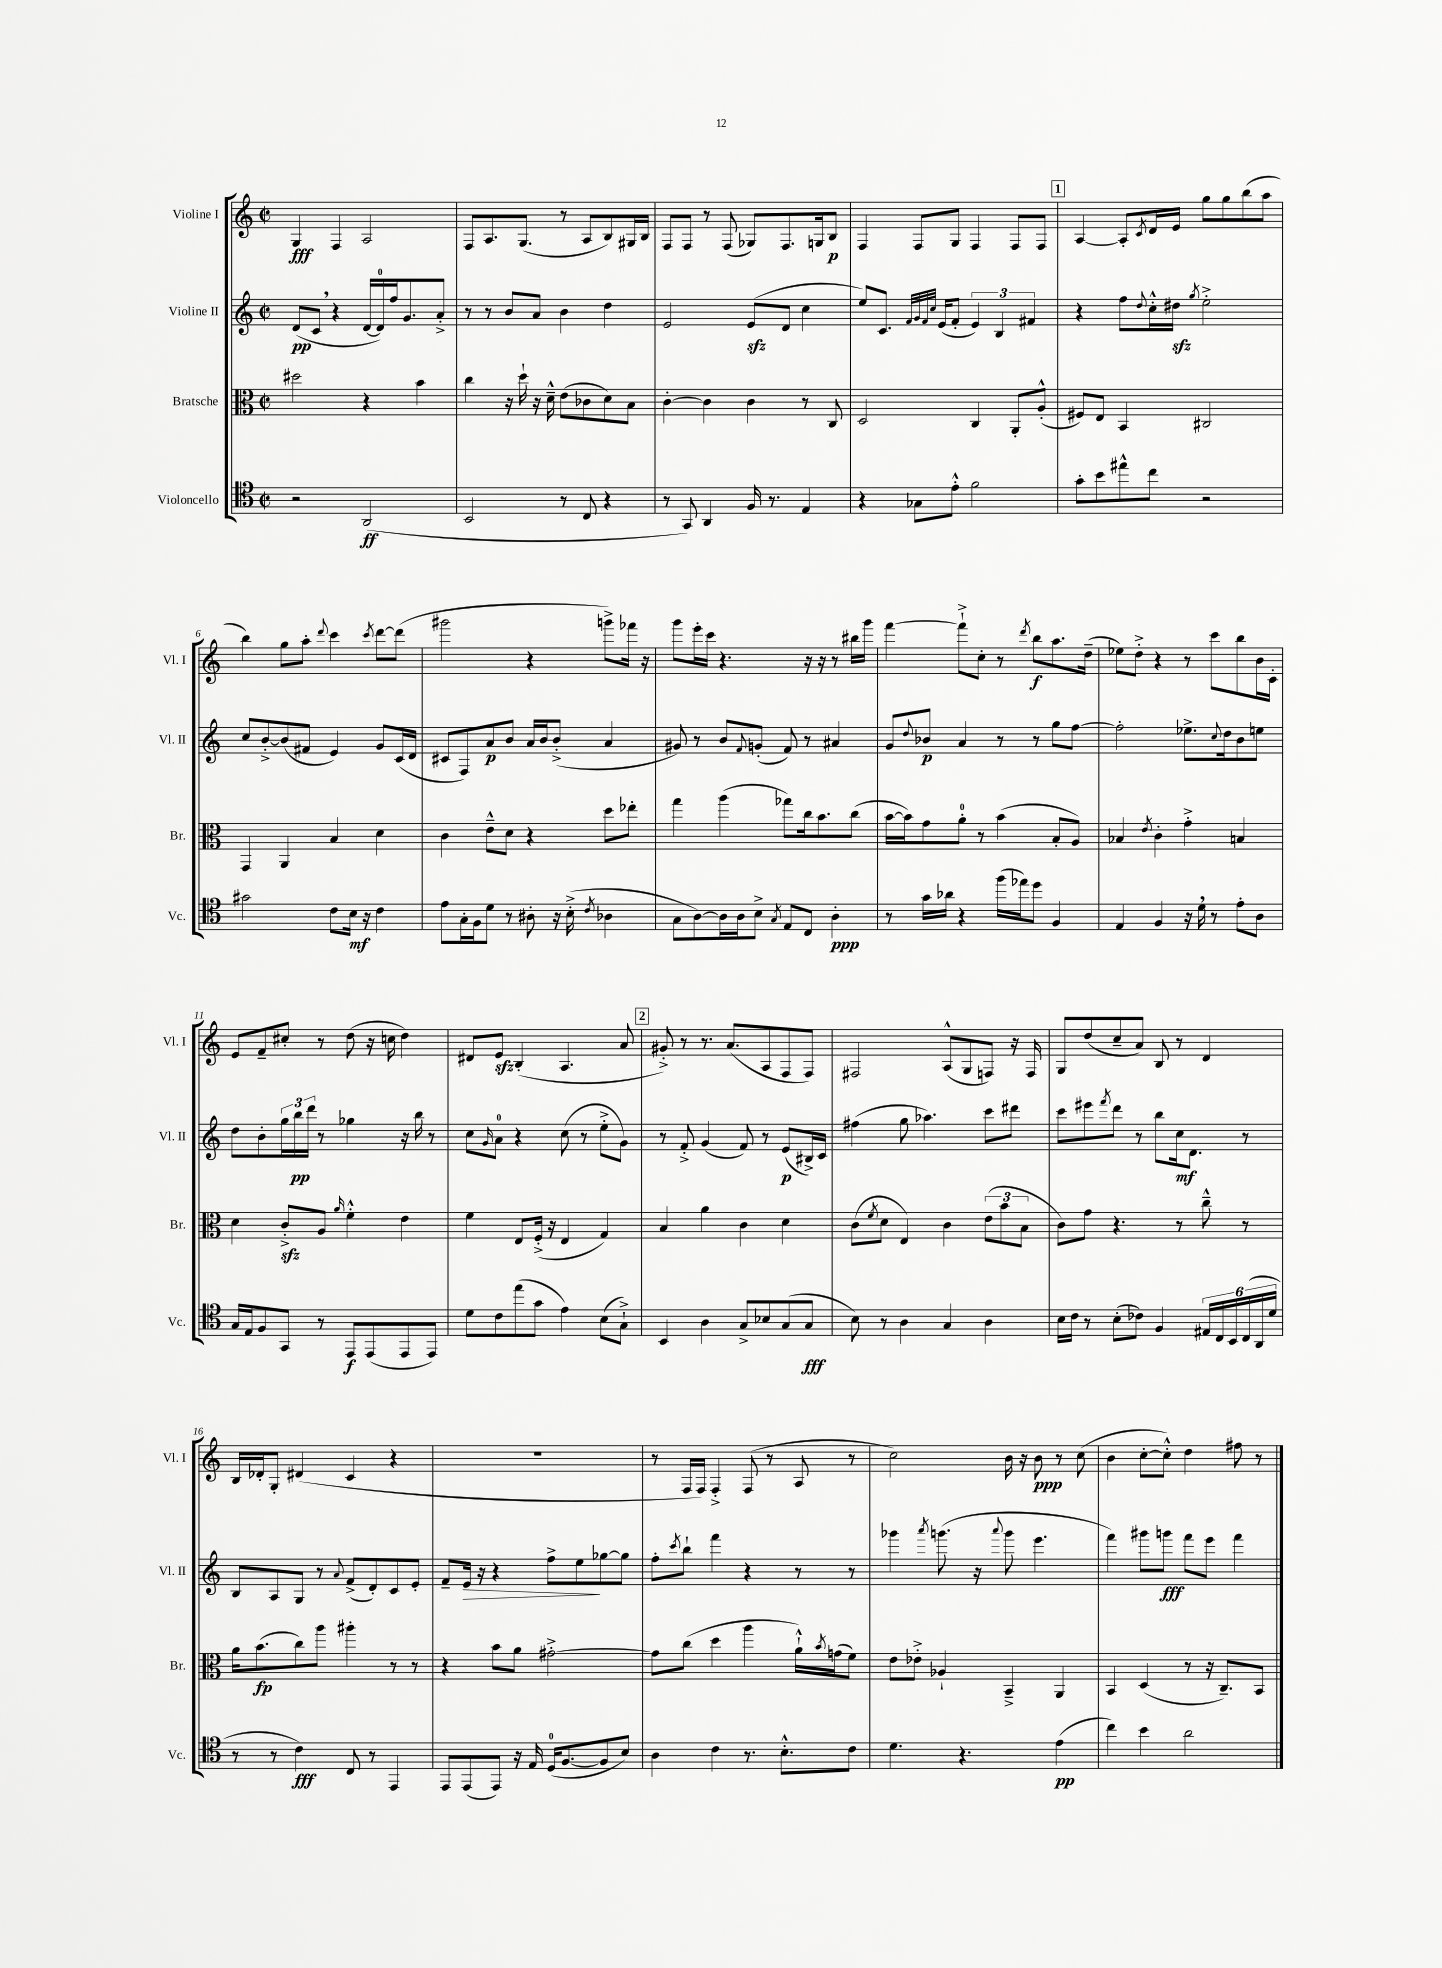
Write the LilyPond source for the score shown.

<<
\new StaffGroup <<
\new Staff = "s0" \with { instrumentName = "Violine I" shortInstrumentName = "Vl. I" } {
    \clef treble \key c \major \defaultTimeSignature \time 2/2
    g4\fff f4 a2 |
    f8 a8. g8.( r8 a8 b8) gis16 b16 |
    f8 f8 r8 f8( ges8) f8. g16 b8\p |
    f4 f8 g8 f4 f8 f8 |
    \mark \markup { \box "1" } a4~ a8-. \acciaccatura { c'8 } d'16 e'16 g''8 g''8 b''8( a''8 |
    b''4) g''8 a''8-. \appoggiatura { d'''8 } c'''4 \acciaccatura { c'''8 } d'''8~ d'''8( |
    gis'''2 r4 g'''8->) fes'''16 r16 |
    g'''8 e'''16-. c'''16 r4. r16 r16 r8 bis''16 g'''16 |
    f'''4~ f'''8-!-> c''8-. r8 \acciaccatura { d'''8 } b''8\f a''8. d''16--( |
    ees''8) d''8-.-> r4 r8 c'''8 b''8 b'16 c'16-. |
    e'8 f'8-- cis''8-. r8 d''8( r16 c''16 d''4) |
    dis'8 e'8\sfz b4-.( a4. a'8 |
    \mark \markup { \box "2" } gis'8-.->) r8 r8. a'8.( a8 f8 f8) |
    fis2 a8-^( g8 f8) r16 f16 |
    g8 d''8( c''8-- a'8) b8 r8 d'4 |
    b16 des'16-. g8-. dis'4( c'4 r4 |
    R1 |
    r8 f16 f16) f4-.-> f8( r8 a8 r8 |
    c''2) b'16 r16 b'8\ppp r8 c''8( |
    b'4 c''8~-. c''8-.-^) d''4 fis''8 r8 \bar "|." |
}
\new Staff = "s1" \with { instrumentName = "Violine II" shortInstrumentName = "Vl. II" } {
    \clef treble \key c \major \defaultTimeSignature \time 2/2
    d'8\pp( c'8 \breathe r4 d'16~ d'16-0) f''16 g'8. a'8-.-> |
    r8 r8 b'8 a'8 b'4 d''4 |
    e'2 e'8\sfz( d'8 c''4 |
    e''8) c'8. \grace { f'32 g'32 f'32 c''32 } e'16( f'8-. \tuplet 3/2 { e'4) b4 fis'4 } |
    \mark \markup { \box "1" } r4 f''8 \appoggiatura { d''8 } c''16-.-^ dis''16\sfz \acciaccatura { g''8 } e''2-.-> |
    c''8 b'8~-.-> b'8( fis'8 e'4) g'8 c'16( d'16 |
    cis'8 f8) a'8\p b'8 a'16 b'16 b'8-.->( a'4 |
    gis'8) r8 b'8 \appoggiatura { f'8 } g'8-.( f'8) r8 ais'4 |
    g'8 \appoggiatura { d''8 } bes'8\p a'4 r8 r8 g''8 f''8~ |
    f''2-. ees''8.-> \appoggiatura { c''8 } d''16 b'8 e''8 |
    d''8 b'8-. \tuplet 3/2 { g''16 b''16\pp d'''16 } r8 ges''4 r16 b''16 r8 |
    c''8 \grace { g'16 } a'8-0 r4 c''8( r8 e''8-.-> g'8) |
    \mark \markup { \box "2" } r8 f'8-.-> g'4( f'8) r8 e'8\p( bis16->) c'16 |
    fis''4( g''8 aes''4.) c'''8 dis'''8 |
    c'''8 eis'''8 \acciaccatura { f'''8 } d'''8 r8 b''8 c''16\mf d'8. r8 |
    b8 a8 g8 r8 \appoggiatura { a'8 } f'8->( d'8-.) c'8 e'8-. |
    f'8-- e'16\> r16 r4 f''8-> e''8\! ges''8~ ges''8 |
    f''8-. \acciaccatura { c'''8 } b''8-! f'''4 r4 r8 r8 |
    ges'''4 \acciaccatura { a'''8 } g'''8.( r16 \appoggiatura { a'''8 } g'''8 e'''4. |
    f'''4) gis'''8 g'''8\fff f'''8 e'''8 f'''4 \bar "|." |
}
\new Staff = "s2" \with { instrumentName = "Bratsche" shortInstrumentName = "Br." } {
    \clef alto \key c \major \defaultTimeSignature \time 2/2
    dis''2 r4 b'4 |
    c''4 r16 d''16-! r16 d'16---^ e'8( ces'8 d'8) b8 |
    c'4~-. c'4 c'4 r8 c8 |
    d2 c4 a,8-. a8-.-^( |
    \mark \markup { \box "1" } fis8) e8 b,4 cis2 |
    g,4 a,4 b4 d'4 |
    c'4 e'8---^ d'8 r4 d''8 ees''8-. |
    g''4 a''4( ges''8) c''16 b'8. c''8( |
    b'16~ b'16) g'8 a'8-0-. r8 b'4( b8-. a8) |
    bes4 \acciaccatura { e'8 } c'4-. g'4-.-> b4 |
    d'4 c'8-.->\sfz a8 \grace { a'16 } f'4-.-^ e'4 |
    f'4 e8 f16-.->( r16 e4 g4) |
    \mark \markup { \box "2" } b4 a'4 c'4 d'4 |
    c'8( \acciaccatura { f'8 } d'8 e4) c'4 \tuplet 3/2 { e'8( b'8 b8 } |
    c'8) g'8 r4. r8 c''8---^ r8 |
    a'16 b'8.\fp( c''8) a''8 ais''4-. r8 r8 |
    r4 b'8 a'8 gis'2~-.-> |
    gis'8 c''8( d''4 a''4 a'16-!-^) \acciaccatura { b'8 } g'16( f'8) |
    e'8 ees'8-.-> aes4-! b,4---> a,4 |
    b,4 d4( r8 r16 c8.--) b,8 \bar "|." |
}
\new Staff = "s3" \with { instrumentName = "Violoncello" shortInstrumentName = "Vc." } {
    \clef tenor \key c \major \defaultTimeSignature \time 2/2
    r2 a,2\ff( |
    b,2 r8 c8 r4 |
    r8 g,8) a,4 f16 r8. e4 |
    r4 ges8 e'8-.-^ f'2 |
    \mark \markup { \box "1" } g'8-. b'8 eis''8-^ c''8 r2 |
    gis'2 c'8 b16\mf r16 c'4 |
    e'8 g16-. f16 d'8 r8 ais8-. r16 b16-.->( \acciaccatura { c'8 } aes4 |
    g8 a8~) a16 a16 b8-> \acciaccatura { g8 } e8 c8 a4-.\ppp |
    r8 g'16 aes'16 r4 f''16( ees''16) d''8 f4 |
    e4 f4 r16 d'16 \breathe r8 e'8-. a8 |
    g16 e16 f8 g,8 r8 e,8\f e,8( e,8 e,8) |
    d'8 c'8 e''8( g'8 e'4) b8( g8-!->) |
    \mark \markup { \box "2" } b,4 a4 g8-> bes8 g8( g8\fff |
    b8) r8 a4 g4 a4 |
    b16 c'16 r8 b8-.( ces'8) f4 \tuplet 6/4 { eis16 c16 b,16 c16( a,16 d'16 } |
    r8 r8 c'4\fff) c8 r8 e,4 |
    e,8 e,8( e,8) r16 e16 d16-0( f8.~ f8 b8) |
    a4 c'4 r8. b8.-.-^ c'8 |
    d'4. r4. e'4\pp( |
    c''4) b'4 a'2 \bar "|." |
}
>>
>>
